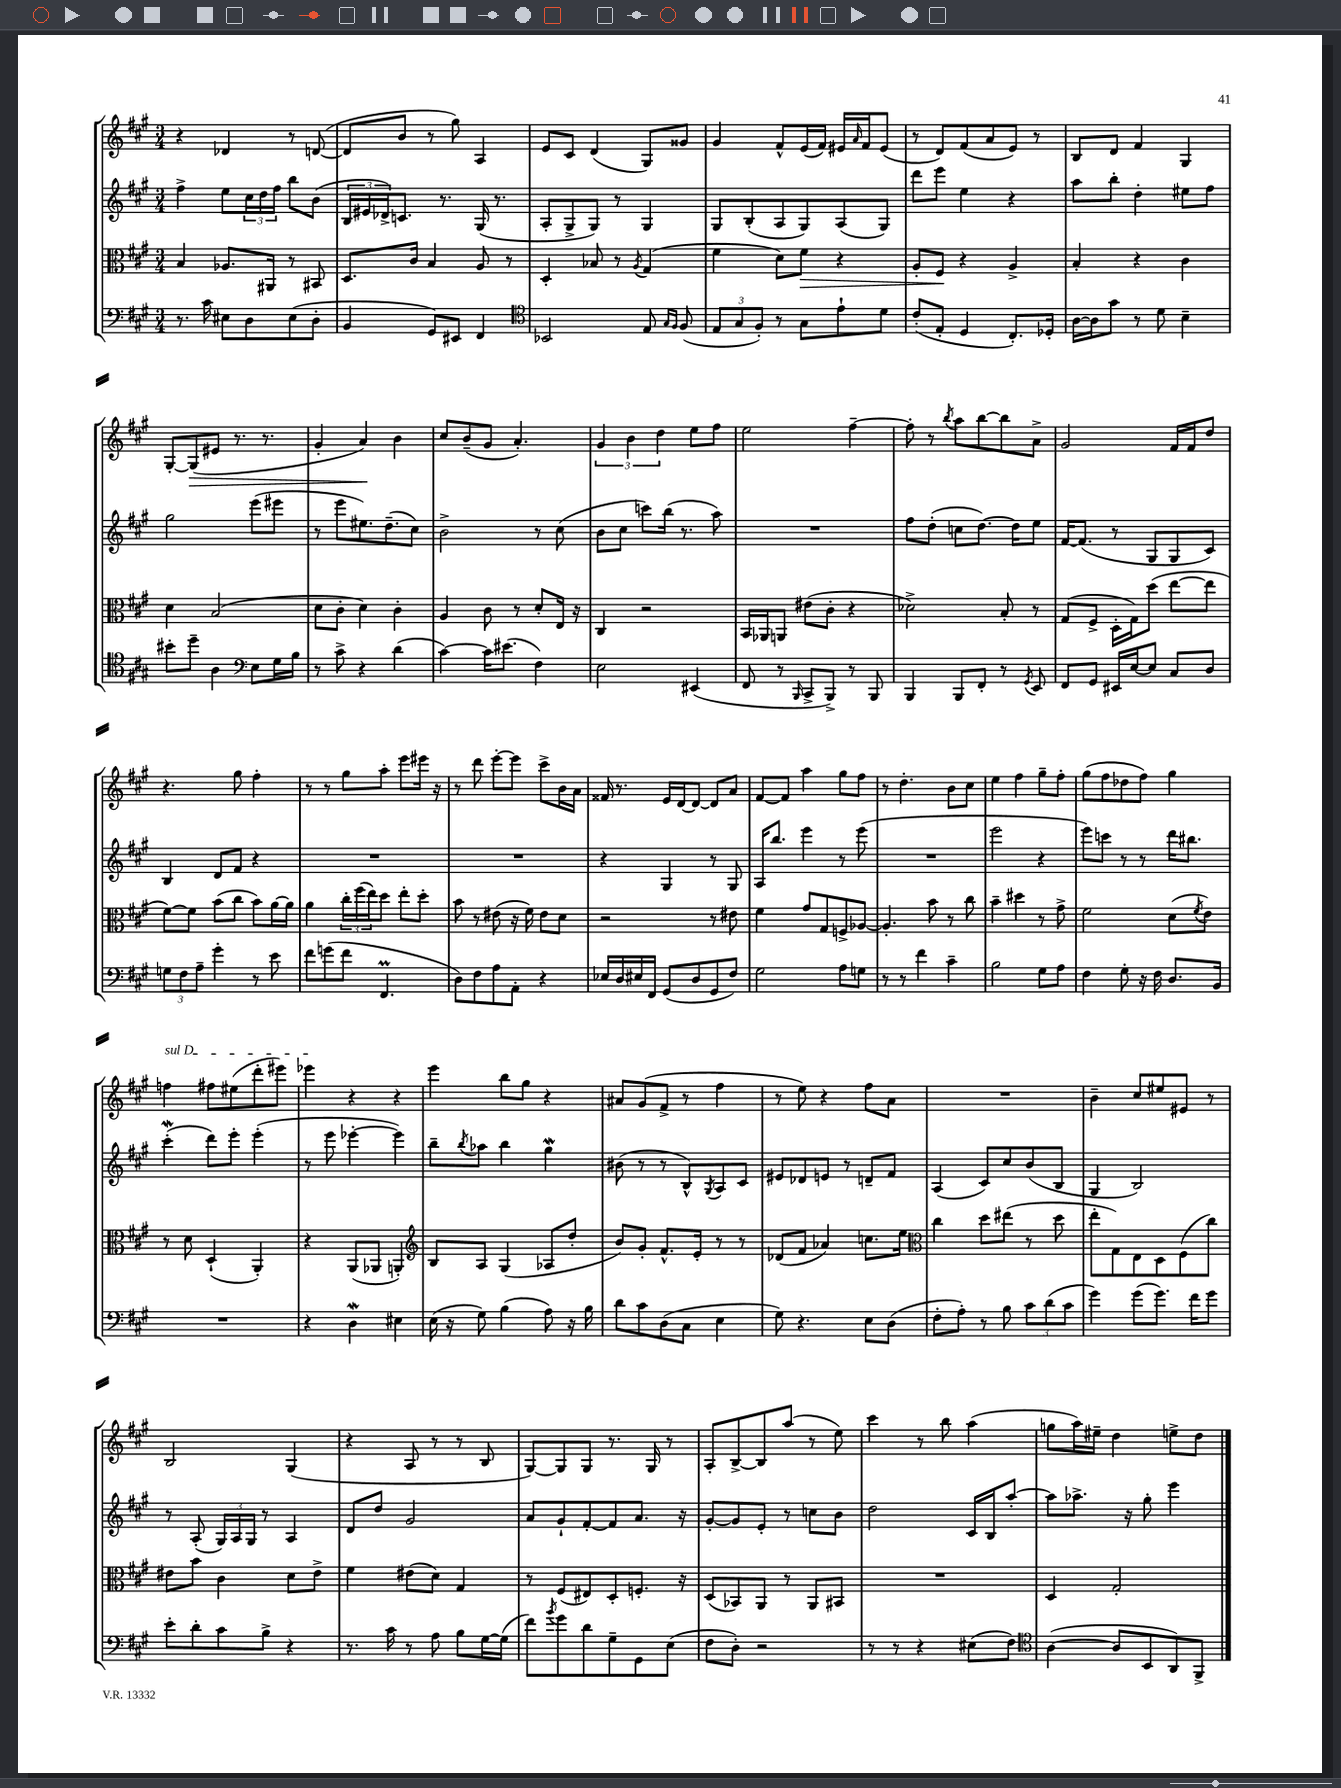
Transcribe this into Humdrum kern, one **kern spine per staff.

**kern	**kern	**kern	**kern
*staff4	*staff3	*staff2	*staff1
*clefF4	*clefC3	*clefG2	*clefG2
*k[f#c#g#]	*k[f#c#g#]	*k[f#c#g#]	*k[f#c#g#]
*M3/4	*M3/4	*M3/4	*M3/4
8.r	4B	4ff#^	4r
16c#	.	.	.
8E#	8.A-	8ee	4d-
8D	.	24cc#	.
.	.	24dd	.
.	16AA#	.	.
.	.	24ff#	.
(8E#	8r	8bb	8r
8D'	8BB#	(8b	([8d
=	=	=	=
4BB	8.D	24B	8d]
.	.	24e#	.
.	.	24d-^)	.
.	.	8.c	8b
.	16c#	.	.
8GG#)	4B	.	8r
.	.	8.r	.
8EE#	.	.	8gg#)
4FF#	8A	(16G#	4A
.	.	8.r	.
.	8r	.	.
=	=	=	=
*clefC4	*	*	*
2BB-	4D'	8A'	8e
.	.	8G#^	8c#
.	8B-	8G#)	(4d
.	8r	8r	.
.	8qA	.	.
8E	(4G#	4G#	8G#)
16qqG#	.	.	.
16qqF#	.	.	.
(8F#	.	.	8g##
=	=	=	=
12E	4f#	8G#	4g#
12G#	.	.	.
.	.	(8B'	.
12F#')	.	.	.
8r	8d)	8A	8f#^^
8G#	8f#	8G#)	(16e
.	.	.	16f#)
8e`	4r	(8A	16e#
.	.	.	16qqa
.	.	.	16f#
8d	.	8G#)	(8e#
=	=	=	=
(8c#'	8A'	8ddd	8r
8E'	8F#	8eee	8d)
4D	4r	4ee	(8f#
.	.	.	8a
8.C#')	4A^	4r	8e)
.	.	.	8r
16D-'	.	.	.
=	=	=	=
[16A	4B'	8aa	8B
16A]	.	.	.
8g#	.	8bb'	8d
8r	4r	4dd'	4f#
8d	.	.	.
4B~	4c#	8ee#	4G#
.	.	8ff#	.
=	=	=	=
8b#'	4d	2gg#	[8G#'
8dd~	.	.	(8G#]
4A	(2B	.	8e#
.	.	.	8.r
*clefF4	*	*	*
8E	.	(8eee	.
.	.	.	8.r
16G#	.	8eee#	.
16B	.	.	.
=	=	=	=
8r	8d	8r	4g#'
8c#^	8c#'	8eee	.
4r	4d)	8.ee#)	4a)
.	.	(8.dd~	.
(4d	4c#'	.	4b
.	.	8cc#)	.
=	=	=	=
[4c#)	4A	2b^	8cc#
.	.	.	(8b~
16c#]	8c#	.	8g#
(8.e#	.	.	.
.	8r	.	4.a')
4F#)	8d'	8r	.
.	16E	(8cc#	.
.	16r	.	.
=	=	=	=
2E	4C#	8b	6g#
.	.	8cc#	.
.	.	.	6b
.	2r	8ccc)	.
.	.	.	6dd
.	.	(16bb	.
.	.	8.r	.
(4EE#	.	.	8ee
.	.	8aa)	8ff#
=	=	=	=
8FF#	16BB	2.r	2ee
.	16AA-	.	.
8r	8AA	.	.
16qqBBB	.	.	.
8CC#^	(8e#	.	.
8BBB^)	8c#'	.	.
8r	4r	.	[4ff#~
8BBB	.	.	.
=	=	=	=
4BBB	2d-^)	8ff#	8ff#']
.	.	(8dd'	8r
.	.	.	8qbb
8BBB	.	8cc	8aa
8FF#'	.	[8.dd)	[8bb
8r	8B'	.	8bb]
.	.	16dd]	.
8qGG#	.	.	.
8EE	8r	8ee	8a^
=	=	=	=
8FF#	(8G#	[16f#	2g#
.	.	(8.f#]	.
8GG#	8F#^	.	.
16EE#	16D'	8r	.
[16E	16G#)	.	.
8E]	(8dd	8G#	.
8C#	[8ee	8G#	16f#
.	.	.	16f#
8D	8ee]	8c#)	8dd
=	=	=	=
12G	[8f#)	4B	4.r
12F#	.	.	.
.	8f#]	.	.
12A~	.	.	.
4g#'	(8b	8d	.
.	8cc#	8f#	8gg#
8r	8b)	4r	4ff#'
8e	[16a	.	.
.	16a]	.	.
=	=	=	=
8f#	4a	2.r	8r
(8g	.	.	8r
8f#	24cc#'	.	8gg#
.	(24ff#	.	.
.	24ee)	.	.
4.FF#	8dd	.	8aa'
.	8ee'	.	8eee
.	8dd'	.	16eee#
.	.	.	16r
=	=	=	=
8D)	8b	2.r	8r
8F#	8r	.	8ddd
8A	(8e#	.	[8eee'
8AA'	16r	.	8eee]
.	16f#)	.	.
4r	8e#	.	8ccc#^
.	8d	.	16b
.	.	.	16a
=	=	=	=
16E-	2r	4r	16f##
16D	.	.	8.r
16E#	.	.	.
16FF#	.	.	.
(8GG#	.	4G#	16e
.	.	.	[16d
8D	.	.	8d_
8GG#	8r	8r	8d]
8F#)	8e#	8G#	8a
=	=	=	=
2G#	4f#	16A	[8f#
.	.	8.bb	.
.	.	.	8f#]
.	8g#	4eee	4aa
.	8G#	.	.
8A	8F^	8r	8gg#
8G	[8A-	(8eee	8ff#
=	=	=	=
8r	4.A-']	2.r	8r
8r	.	.	4.dd'
4f#	.	.	.
.	8b	.	.
4c#~	8r	.	8b
.	8cc#	.	8cc#
=	=	=	=
2B	4b~	2eee	4ee
.	4dd#	.	4ff#
8G#	8r	4r	8gg#~
8A	8g#^	.	8ff#'
=	=	=	=
4F#	2f#	8eee)	(8gg#
.	.	8ccc	8ff#
8G#'	.	8r	8dd-
16r	.	8r	8ff#)
16F#	.	.	.
8.D	(8d	16ddd	4gg#
.	.	8.bb#	.
.	8qf#	.	.
.	8e)	.	.
16BB	.	.	.
=	=	=	=
2.r	8r	(4ccc#'	4ff
.	8d	.	.
.	(4D`	8ddd)	8ff#
.	.	8eee'	(8ee#
.	4AA')	(4eee'	8ddd'
.	.	.	8eee#)
=	=	=	=
4r	4r	8r	4eee-
.	.	8eee	.
4D	(8AA	[4eee-'	4r
.	8AA-	.	.
4E#	4AA')	4eee-])	4r
=	=	=	=
*	*clefG2	*	*
(16E	8B	8bb~	4eee
16r	.	.	.
.	.	8qbb	.
8G#)	8A	8aa-	.
(4B	(4G#	4bb	8bb
.	.	.	8gg#
8A)	8A-	4gg#	4r
16r	8dd'	.	.
16B	.	.	.
=	=	=	=
8d	8b)	(8b#	8a#
8c#	8g#'	8r	(8g#
(8D	8.f#^^	8r	8f#^
8C#	.	8B^^)	8r
.	16e'	.	.
.	.	8qG#	.
4E	8r	8A	4ff#
.	8r	8c#	.
=	=	=	=
8G#)	(8d-	8e#	8r
4.r	8f#	8d-	8ee)
.	4a-)	8e	4r
.	.	8r	.
8E	8.cc	8d~	8ff#
(8D	.	8f#	8a
.	16ee	.	.
=	=	=	=
*	*clefC3	*	*
8F#'	4cc#	(4A	2.r
8A')	.	.	.
8r	8dd	8c#)	.
8B	(8ee#	8cc#	.
12c#	8r	(8b	.
(12d	.	.	.
.	8dd	8B	.
12c#	.	.	.
=	=	=	=
4g#)	8ee'	4G#	4b~
.	8G#)	.	.
(8g#	8E	2B)	8cc#
8.g#)	8D	.	8ee#
.	(8F#	.	8e#
16f#	.	.	.
8g#	8cc#)	.	8r
=	=	=	=
8e'	8e#	8r	2B
8d'	8b	(8A'	.
8c#	4c#	24G#)	.
.	.	24A	.
.	.	24G#	.
8B^	.	8r	.
4r	8d	4A	(4G#
.	8e#^	.	.
=	=	=	=
8.r	4f#	8d	4r
.	.	8dd	.
16c#	.	.	.
8r	(8e#	2g#	8A
8A	8d)	.	8r
8B	4G#	.	8r
[16G#	.	.	8B
(16G#]	.	.	.
=	=	=	=
8f#)	8r	8a	[8G#)
8qb	.	.	.
8g#	(8F#	8g#`	8G#]
8d	8E#)	[8f#'	8G#
8G#~	8D'	8f#]	8.r
8GG#	8.F'	8.a	.
.	.	.	16G#
(8E	.	.	8r
.	16r	16r	.
=	=	=	=
8F#	(8D	[8g#'	8A'
8D')	8BB-)	8g#]	[8B^
2r	8AA	8e'	8B]
.	8r	8r	(8aa
.	8AA	8cc	8r
.	8BB#	8b	8ee)
=	=	=	=
8r	2.r	2dd	4ccc#
8r	.	.	.
4r	.	.	8r
.	.	.	8bb
(8E#	.	16c#	(4aa
.	.	16B	.
8F#)	.	[8aa'	.
=	=	=	=
*clefC4	*	*	*
([4A	4D	8aa]	8gg
.	.	8.aa-^	16aa)
.	.	.	16ee#~
8A]	2G#'	.	4dd
.	.	16r	.
8BB	.	8gg#'	.
8AA)	.	4eee	8ee^
8FF#^	.	.	8dd
==	==	==	==
*-	*-	*-	*-
